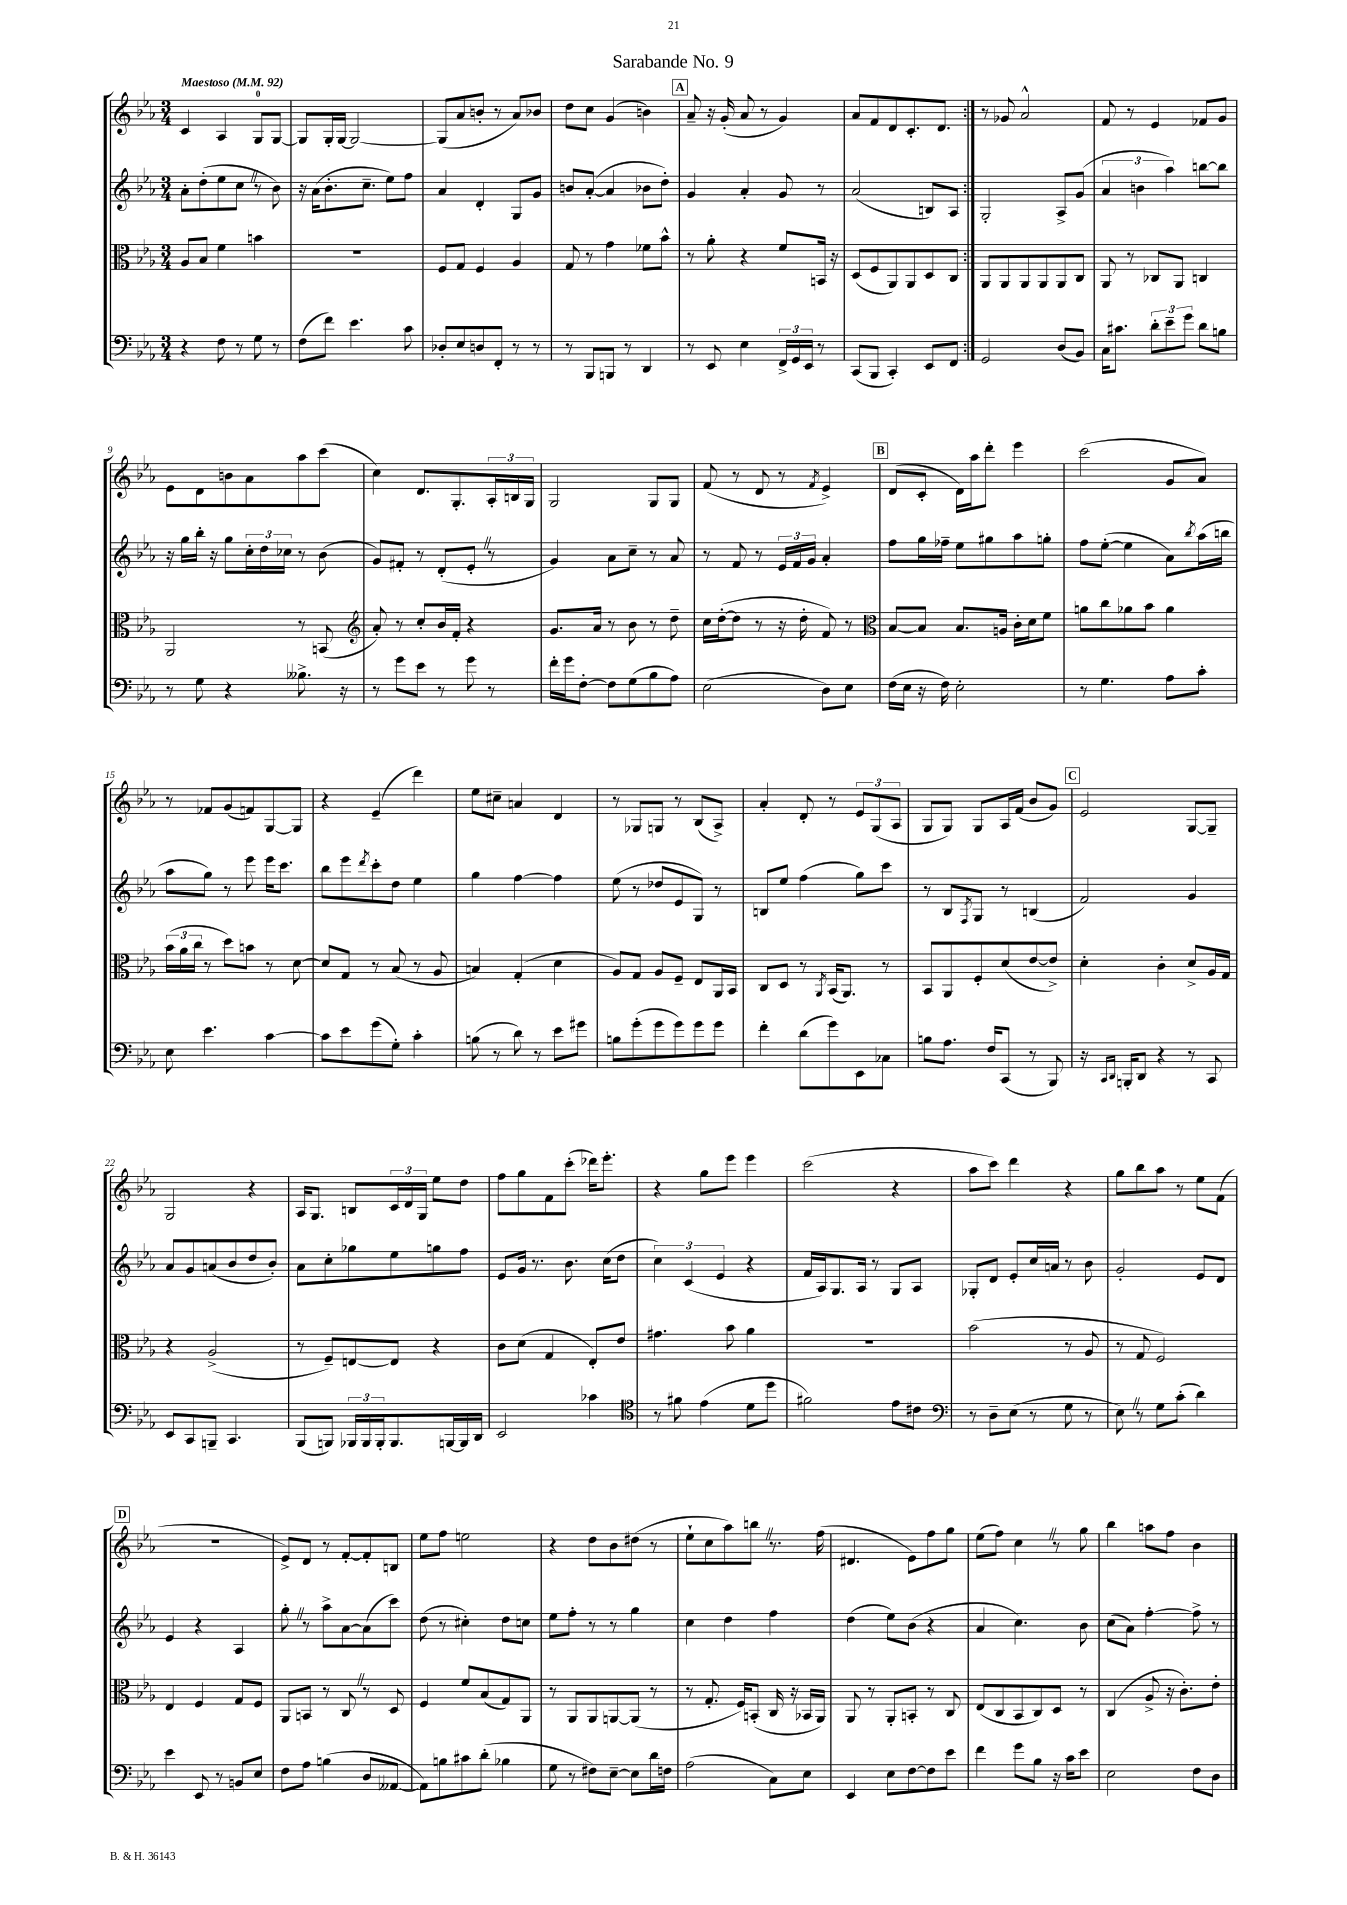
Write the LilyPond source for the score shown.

\header { title = "Sarabande No. 9" }
<<
\new StaffGroup <<
\new Staff = "s0" {
    \clef treble \key ees \major \numericTimeSignature \time 3/4 \tempo "Maestoso" 4 = 92
    \repeat volta 2 { c'4 aes4 g8-0 g8~ |
    g8 g16-. g16~ g2~ |
    g8( aes'8 b'8-. r8 aes'8) bes'8 |
    d''8 c''8 g'4( b'4) |
    \mark \markup { \box "A" } aes'8-- r16 g'16-.( aes'8 r8 g'4) |
    aes'8 f'8 d'8 c'8.-. d'8. | }
    r8 ges'8 aes'2-^ |
    f'8 r8 ees'4 fes'8 g'8 |
    ees'8 d'8 b'8 aes'8 aes''8 c'''8( |
    c''4) d'8. g8.-. \tuplet 3/2 { aes16-. b16 g16 } |
    g2 g8 g8 |
    f'8( r8 d'8 r8 \acciaccatura { f'8 } ees'4->) |
    \mark \markup { \box "B" } d'8( c'8-. d'16) aes''16 d'''8-. ees'''4 |
    c'''2( g'8 aes'8) |
    r8 fes'8 g'8( f'8) g8~ g8 |
    r4 ees'4--( d'''4) |
    ees''8 cis''8-- a'4 d'4 |
    r8 ges8 g8 r8 bes8( aes8->) |
    aes'4-. d'8-. r8 \tuplet 3/2 { ees'8 g8( aes8 } |
    g8 g8) g8 aes16 f'16( bes'8 g'8) |
    \mark \markup { \box "C" } ees'2 g8~ g8-- |
    g2 r4 |
    aes16 g8. b8 \tuplet 3/2 { c'16 d'16 g16 } ees''8 d''8 |
    f''8 g''8 f'8 c'''8-.( des'''16) ees'''8.-. |
    r4 g''8 ees'''8 ees'''4 |
    c'''2( r4 |
    aes''8 c'''8) d'''4 r4 |
    g''8 bes''8 aes''8 r8 ees''8 f'8( |
    \mark \markup { \box "D" } R2. |
    ees'8->) d'8 r8 f'8~-. f'8-. b8 |
    ees''8 f''8 e''2 |
    r4 d''8 bes'8 dis''8( r8 |
    ees''8-! c''8 aes''8) b''8 \once \override BreathingSign.text = \markup { \musicglyph "scripts.caesura.straight" } \breathe r8. f''16( |
    dis'4. ees'8) f''8 g''8 |
    ees''8( f''8) c''4 \once \override BreathingSign.text = \markup { \musicglyph "scripts.caesura.straight" } \breathe r8 g''8 |
    bes''4 a''8 f''8 bes'4 \bar "|." |
}
\new Staff = "s1" {
    \clef treble \key ees \major \numericTimeSignature \time 3/4
    \repeat volta 2 { aes'8-. d''8-.( ees''8 c''8 \once \override BreathingSign.text = \markup { \musicglyph "scripts.caesura.straight" } \breathe r8 bes'8) |
    r16 aes'16( bes'8.-. c''8.-- ees''8) f''8 |
    aes'4 d'4-. g8 g'8 |
    b'8 aes'8~-.( aes'4 bes'8 d''8-.) |
    \mark \markup { \box "A" } g'4 aes'4-. g'8 r8 |
    aes'2( b8) aes8 | }
    g2-. aes8-> g'8( |
    \tuplet 3/2 { aes'4 b'4 aes''4) } b''8~ b''8 |
    r16 g''16 bes''16-. r16 g''8 \tuplet 3/2 { c''16-. d''16 ces''16 } r8 bes'8( |
    g'8) fis'8-. r8 d'8-.( ees'8-. \once \override BreathingSign.text = \markup { \musicglyph "scripts.caesura.straight" } \breathe r8 |
    g'4) aes'8 c''8-- r8 aes'8 |
    r8 f'8 r8 \tuplet 3/2 { ees'16 f'16 g'16 } aes'4-. |
    \mark \markup { \box "B" } f''8 g''16 fes''16-- ees''8 gis''8 aes''8 g''8-. |
    f''8 ees''8~-.( ees''4 aes'8) \acciaccatura { bes''8 } aes''16( b''16 |
    aes''8 g''8) r8 ees'''8 ees'''16 c'''8. |
    bes''8 ees'''8 \acciaccatura { d'''8 } c'''8-. d''8 ees''4 |
    g''4 f''4~ f''4 |
    ees''8( r8 des''8 ees'8 g8) r8 |
    b8 ees''8 f''4( g''8) c'''8 |
    r8 bes8 \acciaccatura { f8 } g8 r8 b4( |
    \mark \markup { \box "C" } f'2) g'4 |
    aes'8 g'8 a'8( bes'8 d''8 bes'8-.) |
    aes'8 c''8-. ges''8 ees''8 g''8 f''8 |
    ees'8 g'16 r8. bes'8. c''16( d''8 |
    \tuplet 3/2 { c''4) c'4( ees'4 } r4 |
    f'16 aes16) g8. aes16 r8 g8 aes8 |
    ges8-. d'8 ees'8-. c''16 a'16 r8 bes'8 |
    g'2-. ees'8 d'8 |
    \mark \markup { \box "D" } ees'4 r4 aes4 |
    g''8-. \once \override BreathingSign.text = \markup { \musicglyph "scripts.caesura.straight" } \breathe r8 aes''8-> aes'8~ aes'8( c'''8) |
    d''8( r8 cis''4-.) d''8 c''8 |
    ees''8 f''8-. r8 r8 g''4 |
    c''4 d''4 f''4 |
    d''4( ees''8) bes'8( r4 |
    aes'4 c''4.) bes'8 |
    c''8( aes'8) f''4~-. f''8-> r8 \bar "|." |
}
\new Staff = "s2" {
    \clef alto \key ees \major \numericTimeSignature \time 3/4
    \repeat volta 2 { aes8 bes8 f'4 b'4 |
    R2. |
    f8 g8 f4 aes4 |
    g8 r8 g'4 fes'8 bes'8-^ |
    \mark \markup { \box "A" } r8 aes'8-. r4 f'8 b,16 r16 |
    d8( f8 aes,8) aes,8 d8 c8 | }
    aes,8 aes,8 aes,8 aes,8 aes,8 c8 |
    aes,8 r8 ces8 aes,8 c4 |
    aes,2 r8 b,8( |
    \clef treble aes'8-.) r8 c''8-. bes'16 f'16-. r4 |
    g'8. aes'16 r8 bes'8 r8 d''8-- |
    c''16 d''16~-.( d''8 r8 r16 d''16-. f'8) r8 |
    \mark \markup { \box "B" } \clef alto bes8~ bes8 bes8. a16 c'16-. d'16 f'8 |
    a'8 c''8 aes'8 bes'8 aes'4 |
    \tuplet 3/2 { bes'16( aes'16 c''16 } r8 d''8) b'8 r8 d'8~ |
    d'8 g8 r8 bes8( r8 aes8 |
    b4) g4-.( d'4 |
    aes8) g8 aes8 f8-- ees8 aes,16 bes,16 |
    c8 d8 r8 \acciaccatura { aes,8 } bes,16( aes,8.) r8 |
    bes,8 aes,8 f8-. d'8( ees'8~ ees'8->) |
    \mark \markup { \box "C" } d'4-. c'4-. d'8-> aes16 g16 |
    r4 aes2->( |
    r8 f8--) e8~ e8 r4 |
    c'8 d'8( g4 ees8-.) ees'8 |
    gis'4. bes'8 aes'4 |
    R2. |
    bes'2( r8 aes8 |
    r8 g8 f2) |
    \mark \markup { \box "D" } ees4 f4 g8 f8 |
    aes,8 b,8 r8 c8 \once \override BreathingSign.text = \markup { \musicglyph "scripts.caesura.straight" } \breathe r8 d8 |
    f4 f'8 bes8( g8) aes,8 |
    r8 aes,8 aes,8 a,8~ a,8( r8 |
    r8 g8.-. f16) b,8-.( c16 r16 bes,16 aes,16) |
    aes,8 r8 aes,8-. b,8-. r8 c8 |
    ees8( c8 bes,8 c8) d8 r8 |
    c4( aes8-> r16 c'8.-.) ees'8-. \bar "|." |
}
\new Staff = "s3" {
    \clef bass \key ees \major \numericTimeSignature \time 3/4
    \repeat volta 2 { r4 f8 r8 g8 r8 |
    f8( f'8) ees'4. c'8 |
    des8-. ees8 d8 f,8-. r8 r8 |
    r8 bes,,8 b,,8 r8 d,4 |
    \mark \markup { \box "A" } r8 ees,8 ees4 \tuplet 3/2 { f,16-> g,16 ees,16 } r8 |
    c,8( bes,,8 c,4-.) ees,8 f,8 | }
    g,2 d8( bes,8) |
    c16 cis'8. \tuplet 3/2 { d'8-. ees'8-- g'8 } d'8 b8 |
    r8 g8 r4 beses8.-> r16 |
    r8 g'8 ees'8 r8 g'8 r8 |
    f'16-. g'16 f8~-. f8 g8( bes8 aes8) |
    ees2( d8) ees8 |
    \mark \markup { \box "B" } f16( ees16 r16 f16) ees2-. |
    r8 g4. aes8 c'8-. |
    ees8 ees'4. c'4~ |
    c'8 ees'8 g'8( g8-.) c'4-. |
    b8( r8 d'8) r8 ees'8 gis'8 |
    b8 g'8-.( g'8 g'8) g'8 g'8 |
    f'4-. d'8( g'8) ees,8 ces8 |
    b8 aes8. f16 c,8( r8 bes,,8) |
    \mark \markup { \box "C" } r16 \grace { c,16 d,16 } b,,16-. d,8 r4 r8 c,8 |
    ees,8 c,8 b,,8-- c,4. |
    bes,,8( b,,8) \tuplet 3/2 { bes,,16 bes,,16 bes,,16-. } bes,,8. b,,16~ b,,16 d,16 |
    ees,2 ces'4 |
    \clef tenor r8 fis'8 ees'4( d'8 d''8 |
    fis'2) ees'8 cis'8 |
    \clef bass r8 d8-- ees8( r8 g8 r8 |
    ees8) \once \override BreathingSign.text = \markup { \musicglyph "scripts.caesura.straight" } \breathe r8 g8 c'8-.( d'4) |
    \mark \markup { \box "D" } ees'4 ees,8 r8 b,8 ees8 |
    f8 aes8 b4( d8 aeses,8~ |
    aeses,8) b8 cis'8 d'8-.( bes4 |
    g8 r8 fis8) ees8~-- ees8 d'16 f16 |
    aes2( c8) ees8 |
    ees,4 ees8 f8~ f8 ees'8 |
    f'4 g'8 bes8 r16 c'16 ees'8 |
    ees2 f8 d8 \bar "|." |
}
>>
>>
